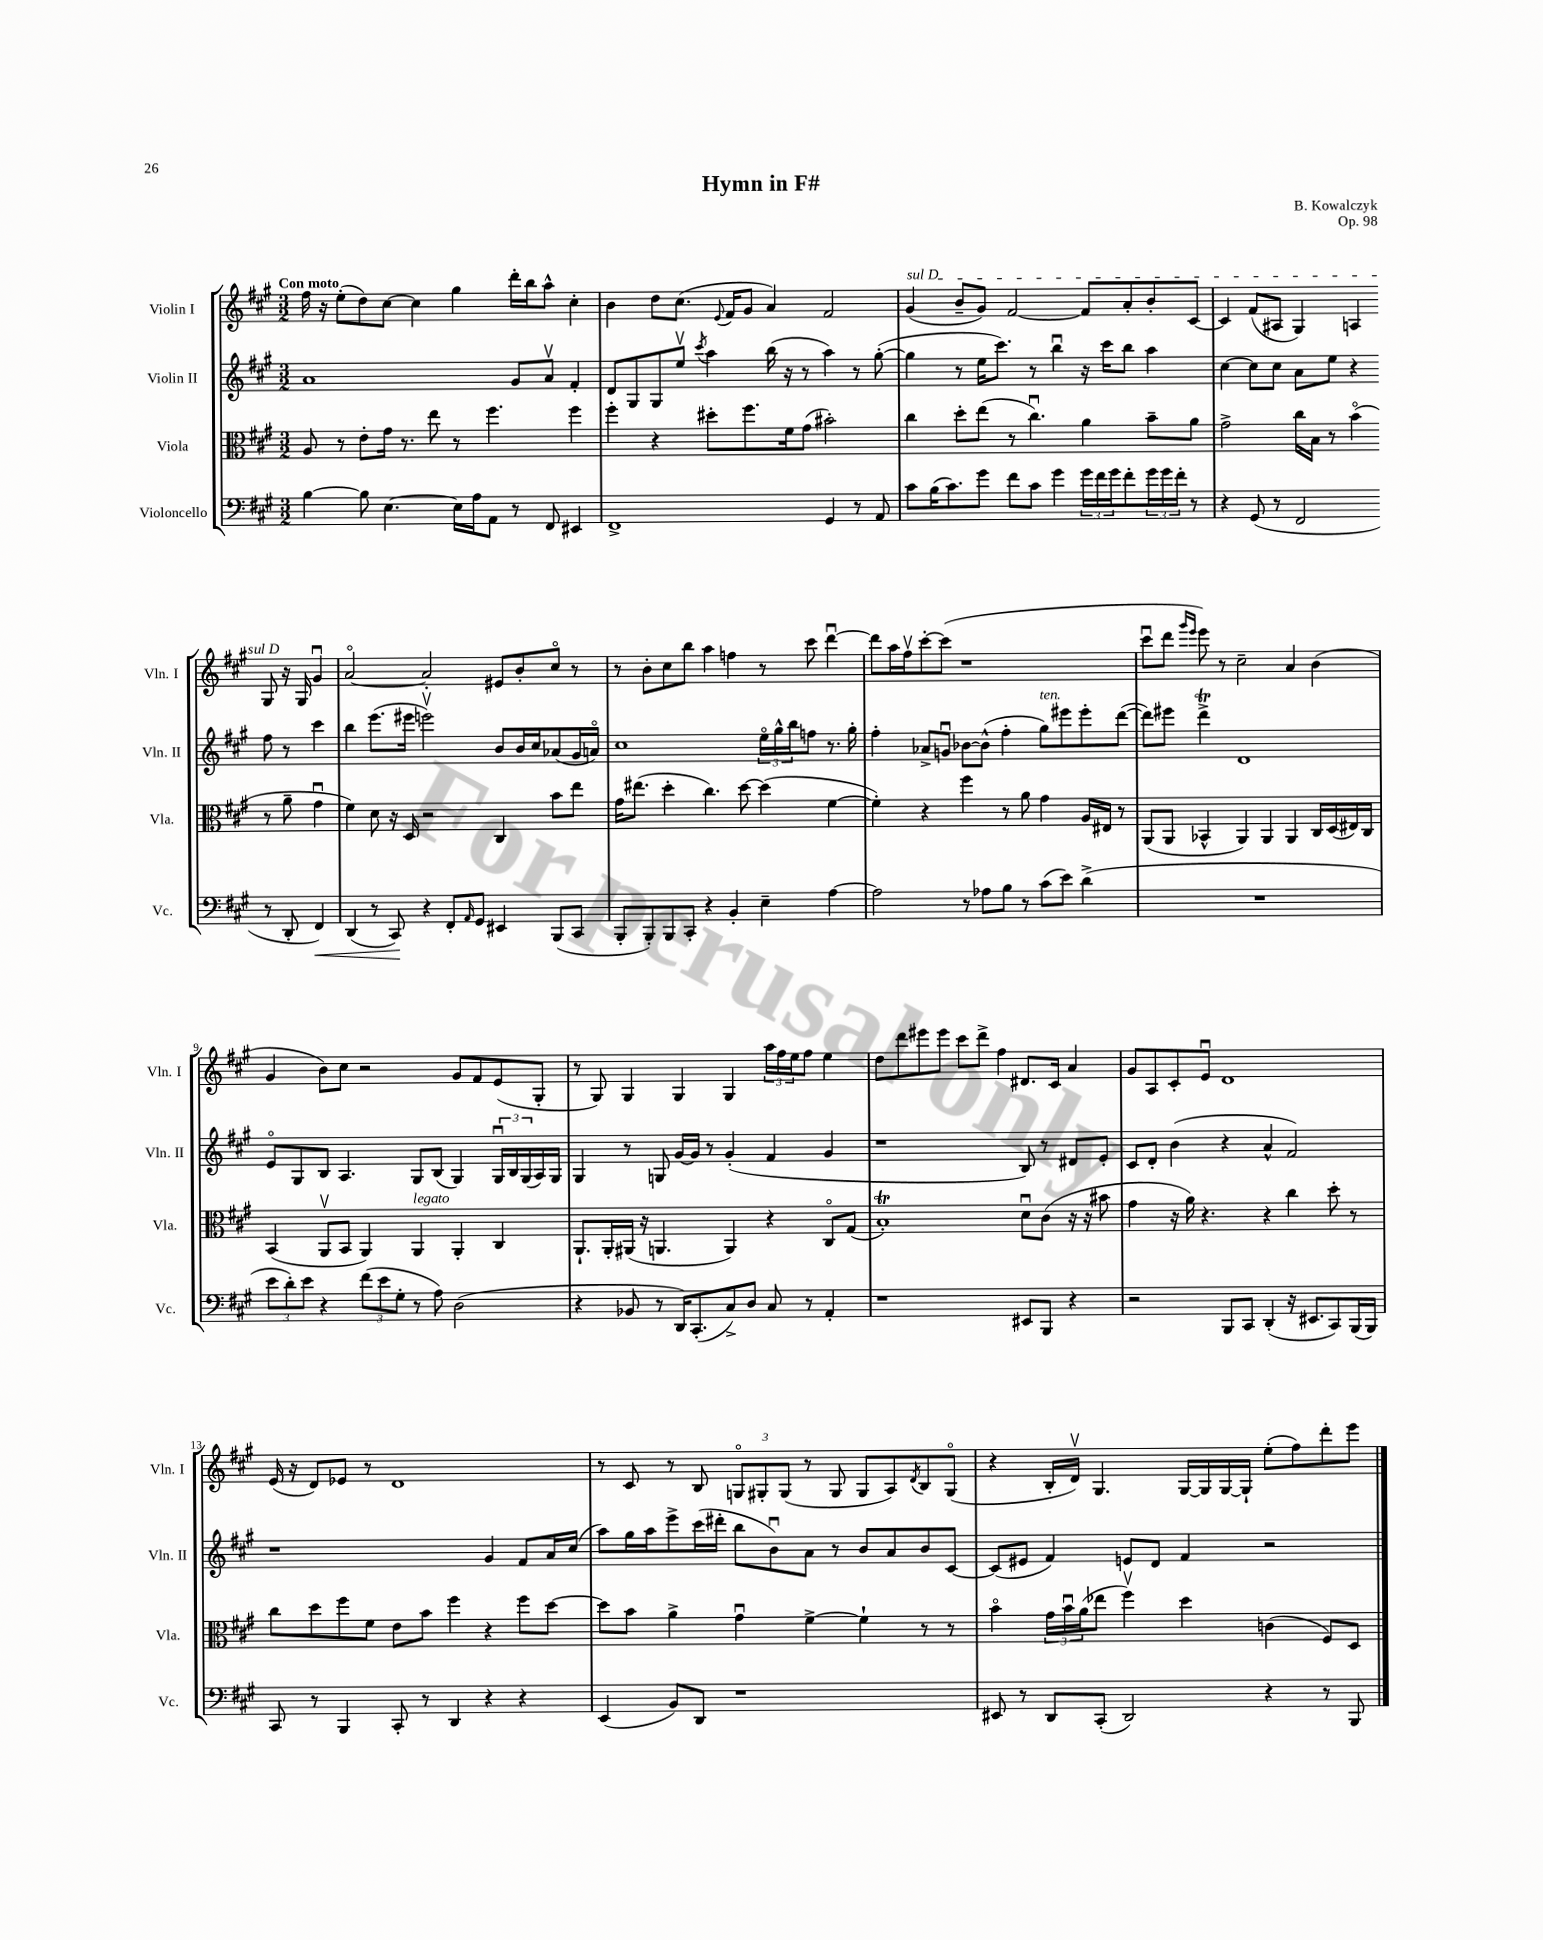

**kern	**dynam	**kern	**kern	**kern
*part4	*part4	*part3	*part2	*part1
*staff4	*staff4	*staff3	*staff2	*staff1
*I"Violoncello	*	*I"Viola	*I"Violin II	*I"Violin I
*I'Vc.	*	*I'Vla.	*I'Vln. II	*I'Vln. I
*clefF4	*	*clefC3	*clefG2	*clefG2
*k[f#c#g#]	*	*k[f#c#g#]	*k[f#c#g#]	*k[f#c#g#]
*M3/2	*	*M3/2	*M3/2	*M3/2
=1	=1	=1	=1	=1
!	!	!	!	!LO:TX:a:B:t=Con moto
[4B\	.	8A/	1a	16ff#\
.	.	.	.	16r
.	.	8r	.	(8ee'\L
8B\]	.	8e'\L	.	8dd\)
[4.E\	.	16g#\Jk	.	[8cc#\J
.	.	8.r	.	.
.	.	.	.	4cc#\]
.	.	8ee\	.	.
16E\LL]	.	8r	.	4gg#\
16A\J	.	.	.	.
8AA\J	.	4.ff#\	.	.
8r	.	.	8g#/L	16ddd'\LL
.	.	.	.	16bb\J
8FF#/	.	.	8av/J	8aa^^\J
4EE#X/	.	4ff#\	4f#'/	4cc#'\
=2	=2	=2	=2	=2
1FF#^	.	4ff#'\	8d/L	4b\
.	.	.	8G#/	.
.	.	4r	8G#/	8dd\L
.	.	.	8eev/J	(8.cc#\J
.	.	.	8qccc#/	.
.	.	8dd#X'\L	4aa\	.
.	.	.	.	8qqe/
.	.	.	.	16f#/KL
.	.	8.ff#\	.	8g#/J
.	.	.	(16bb\	4a/)
.	.	16f#\k	16r	.
.	.	(8g#\J	8r	.
4GG#/	.	2b#X'\)	4aa\)	2f#/
8r	.	.	8r	.
8AA/	.	.	([8gg#'\	.
=3	=3	=3	=3	=3
!	!	!	!	!LO:TX:a:i:t=sul D
8c#\L	.	4cc#\	4gg#\]	(4g#/
(16B\K	.	.	.	.
8.c#\)	.	.	.	.
.	.	8dd'\L	8r	8b~/L
8g#\J	.	(8ee\J	16ee\KL	8g#/J)
.	.	.	8.ccc#\J)	.
8f#\L	.	8r	.	[2f#/
8c#\J	.	4.cc#u\)	8r	.
4g#\	.	.	4bbu\	.
24g#\LL	.	4a\	16r	8f#/L]
24f#\	.	.	.	.
.	.	.	16ccc#\KL	.
24g#\J	.	.	.	.
8f#'\	.	.	8bb\J	8a'/
24g#\L	.	8b~\L	4aa\	8b'/
24g#\	.	.	.	.
24f#'\JJ	.	.	.	.
8r	.	8a\J	.	[8c#/J
=4	=4	=4	=4	=4
4r	.	2g#^\	[4cc#\	4c#/]
(8GG#/	.	.	8cc#\L]	(8f#/L
8r	.	.	8cc#\J	8A#X/J
2FF#/	.	16cc#\LL	8a\L	4G#/)
.	.	16B\JJ	.	.
.	.	8r	8ee\J	.
.	.	(4b\	4r	4An/
8r	.	8r	8ff#\	8G#/
8DD'/	.	8a~\	8r	16r
.	.	.	.	16G#/
!	!LO:HP:b	!	!	!
4FF#/)	<	4g#u\	4ccc#\	4g#u/
!!LO:LB:g=z
=5	=5	=5	=5	=5
(4DD/	.	4f#\)	4bb\	[2a/
8r	.	8d\	(8.eee\L	.
8CC#/)	.	16r	.	.
.	.	16D/	16eee#X\Jk	.
4r	[	2r	2eeenv\)	2a'/]
8FF#'/L	.	.	.	.
16qqAA/	.	.	.	.
8GG#/J	.	.	.	.
4EE#X/	.	4C#/	8b/L	8e#X/L
.	.	.	16b/L	8b'/
.	.	.	16cc#/J	.
(8BBB/L	.	8b\L	(8a-X/	8cc#/J
8CC#/J	.	8ee\J	16g#/L	8r
.	.	.	16an/JJ)	.
=6	=6	=6	=6	=6
8BBB'/L	.	16g#\KL	1cc#	8r
.	.	(8.ee#X\J	.	.
8BBB'/)	.	.	.	8b'\L
8BBB/	.	4dd'\	.	8cc#\
8CC#'/J	.	.	.	8bb\J
4r	.	4.cc#\)	.	4aa\
4BB'/	.	.	.	4ffn\
.	.	[8dd\	.	.
4E~\	.	(4dd\]	24ee\LL	8r
.	.	.	24gg#^^\	.
.	.	.	24bb\J	.
.	.	.	8ffn\J	8ccc#\
[4A\	.	[4f#\	8.r	[4dddu\
.	.	.	16gg#'\	.
=7	=7	=7	=7	=7
2A\]	.	4f#'\])	4ff#'\	8ddd\L]
.	.	.	.	16aa\L
.	.	.	.	16ff#v\J
.	.	4r	8a-X^/L	[8ccc#'\
.	.	.	8gnu/J	(8ccc#\J]
8r	.	4ff#\	[8b-X\L	1r
8A-X\L	.	.	(8b-^^\J]	.
8B\J	.	8r	4ff#'\	.
8r	.	8a\	.	.
!	!	!	!LO:TX:a:i:t=ten.	!
(8c#\L	.	4g#\	8gg#\L)	.
8e\J)	.	.	8eee#X\	.
(4d^\	.	16A/LL	8eee#'\	.
.	.	16E#X/JJ	.	.
.	.	8r	([8ddd\J	.
=8	=8	=8	=8	=8
1.r	.	(8AA/L	8ddd\L])	8ccc#u\L
.	.	8AA/J	8eee#X\J	8ddd\J
.	.	.	.	16qqggg#/LL
.	.	.	.	16qqeee/JJ
.	.	4BB-X^^/	4dddT^\	8eee\)
.	.	.	.	8r
.	.	4AA/)	1d	2cc#~\
.	.	4AA/	.	.
.	.	4AA/	.	4a/
.	.	16C#/LL	.	(4b\
.	.	(16D/	.	.
.	.	16E#X/)	.	.
.	.	16C#/JJ	.	.
!!LO:LB:g=z
=9	=9	=9	=9	=9
12e\L	.	(4BB/	8e/L	4g#/
12d'\)	.	.	.	.
.	.	.	8G#/	.
12e\J	.	.	.	.
4r	.	8AAv/L	8B/J	8b\L)
.	.	8BB/J	4.A/	8cc#\J
(12f#\L	.	4AA/)	.	2r
12e\	.	.	.	.
12G#'\J	.	.	.	.
!	!	!LO:TX:a:i:t=legato	!	!
8r	.	4AA/	8G#/L	.
8A\)	.	.	(8B/J	.
(2D\	.	4AA'/	4G#/)	8g#/L
.	.	.	.	8f#/
.	.	4C#/	24G#u/LL	(8e/
.	.	.	24B/	.
.	.	.	(24G#/	.
.	.	.	16A/)	8G#'/J
.	.	.	16G#/JJ	.
=10	=10	=10	=10	=10
4r	.	8.AA`/L	4G#/	8r
.	.	.	.	8G#/)
.	.	16AA'/L	.	.
8BB-X/	.	(16AA#X/JJ	8r	4G#/
.	.	16r	.	.
8r	.	4.AAn/	8Gn/	.
16DD/KL)	.	.	[16g#/LL	4G#/
(8.CC#'/	.	.	16g#/JJ]	.
.	.	.	8r	.
8C#^/)	.	4AA/)	(4g#'/	4G#/
8D/J	.	.	.	.
8C#/	.	4r	4f#/	24aa\LL
.	.	.	.	24ff#\
.	.	.	.	24ee\J
8r	.	.	.	8ff#\J
4AA'/	.	8C#/L	4g#/	4ee\
.	.	(8G#/J	.	.
=11	=11	=11	=11	=11
1r	.	1BT')	1r	8dd\L
.	.	.	.	8ddd\
.	.	.	.	8eee#X\
.	.	.	.	8eee#\J
.	.	.	.	8ccc#\L
.	.	.	.	8ddd^\J
.	.	.	.	4ff#\
8EE#X/L	.	8du\L	8B/)	8.d#X/L
8BBB/J	.	(8c#\J	8r	.
.	.	.	.	16c#/Jk
4r	.	16r	8d#X/L	4a/
.	.	16r	.	.
.	.	8b#X\	8e'/J	.
=12	=12	=12	=12	=12
2r	.	4g#\	8c#/L	8g#/L
.	.	.	8d'/J	8A/
.	.	16r	(4b\	8c#'/
.	.	16a\)	.	.
.	.	4.r	.	8eu/J
8BBB/L	.	.	4r	1d
8CC#/J	.	.	.	.
(4DD'/	.	4r	4a^^/	.
16r	.	4cc#\	2f#/)	.
8.EE#X/L	.	.	.	.
8CC#/)	.	8dd'\	.	.
(16BBB/L	.	8r	.	.
16BBB/JJ)	.	.	.	.
!!LO:LB:g=z
=13	=13	=13	=13	=13
8CC#/	.	8cc#\L	1r	(16e/
.	.	.	.	16r
8r	.	8dd\	.	8d/L)
4BBB/	.	8ff#\	.	8e-X/J
.	.	8f#\J	.	8r
8CC#'/	.	8e\L	.	1d
8r	.	8b\J	.	.
4DD/	.	4ff#\	.	.
4r	.	4r	4g#/	.
4r	.	8ff#\L	8f#/L	.
.	.	[8dd\J	16a/L	.
.	.	.	(16cc#/JJ	.
=14	=14	=14	=14	=14
(4EE/	.	8dd\L]	8aa\L)	8r
.	.	8b\J	16gg#\L	8c#/
.	.	.	16aa\J	.
8BB/L)	.	4a^\	8eee^\	8r
8DD/J	.	.	(16ccc#\L	8B/
.	.	.	16ddd#X'\JJ	.
1r	.	4g#u\	8bb\L	12Gn/L
.	.	.	.	12G#X'/
.	.	.	8bu\)	.
.	.	.	.	(12G#/J
.	.	[4f#^\	8a\J	8r
.	.	.	8r	8G#/
.	.	4f#`\]	8b/L	8G#/L
.	.	.	8a/	8A/)
.	.	.	.	8qd/
.	.	8r	8b/	8B/
.	.	8r	[8c#/J	(8G#/J
=15	=15	=15	=15	=15
8EE#X/	.	4b\	(8c#/L]	4r
8r	.	.	8e#X/J	.
8DD/L	.	24g#\LL	4f#/)	16B'/LL
.	.	24bu\	.	.
.	.	.	.	16dv/JJ)
.	.	(24a\J	.	.
(8CC#'/J	.	8ee-X\J	.	4.G#/
2DD/)	.	4ff#v\)	8en/L	.
.	.	.	8d/J	.
.	.	4dd\	4f#/	[16G#/LL
.	.	.	.	16G#/]
.	.	.	.	[16G#/
.	.	.	.	16G#`/JJ]
4r	.	(4cn\	2r	(8ee'\L
.	.	.	.	8ff#\)
8r	.	8F#/L)	.	8ddd'\
8BBB/	.	8D/J	.	8eee\J
==	==	==	==	==
*-	*-	*-	*-	*-
